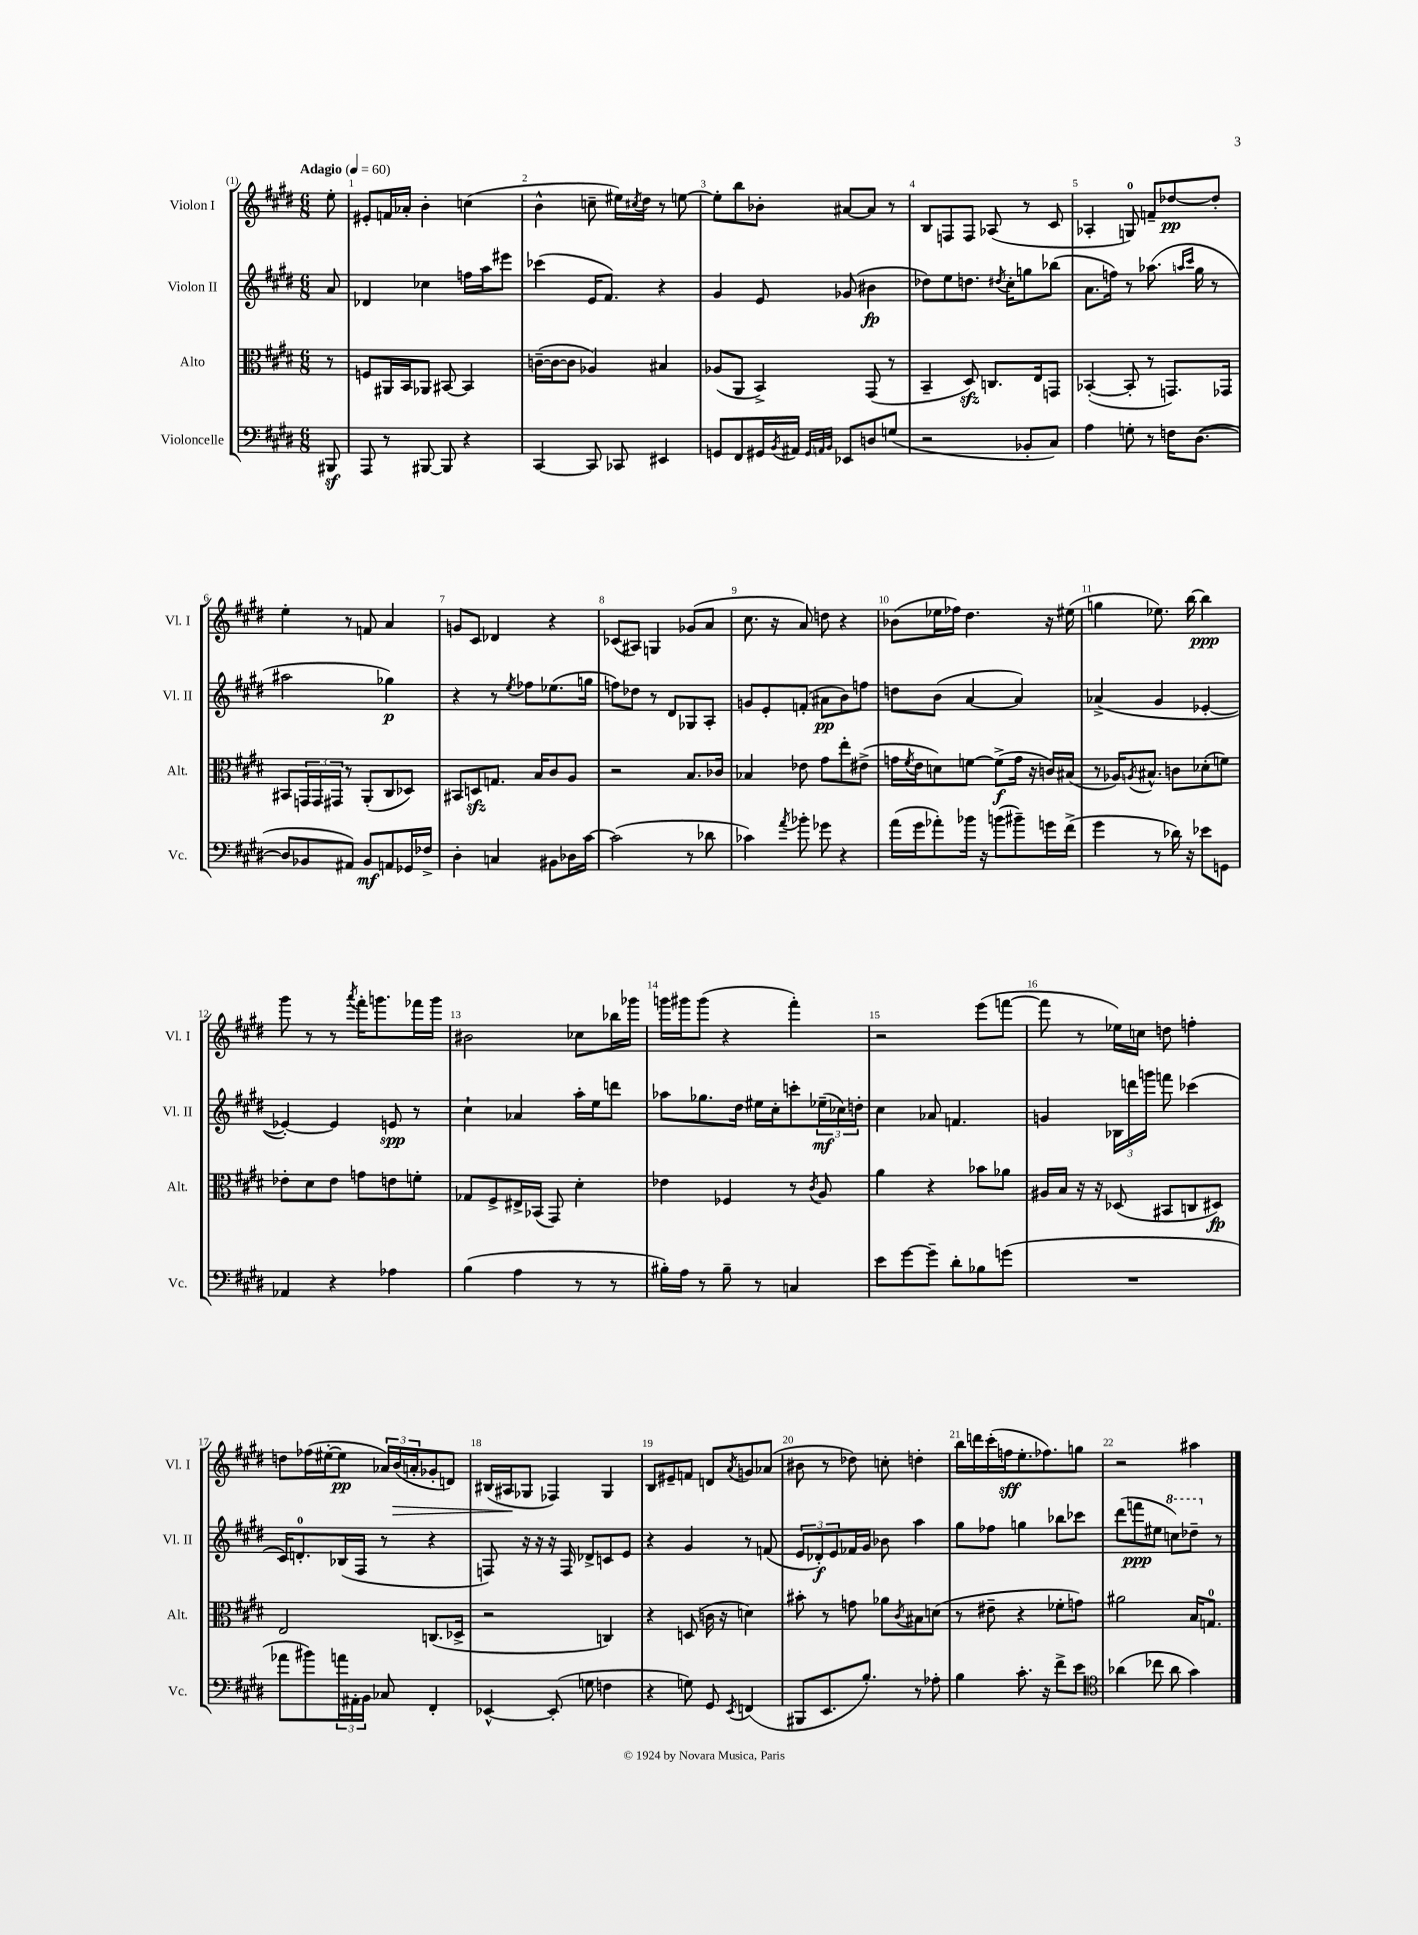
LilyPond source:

<<
\new StaffGroup <<
\new Staff = "s0" \with { instrumentName = "Violon I" shortInstrumentName = "Vl. I" } {
    \clef treble \key e \major \numericTimeSignature \time 6/8 \partial 8 \tempo "Adagio" 4 = 60
    e''8-. |
    eis'8-. f'16 aes'16-. b'4-. c''4( |
    b'4-^ c''8-- eis''16) \acciaccatura { cis''8 } dis''16 r8 e''8~ |
    e''8-. b''8 bes'8-. ais'8~ ais'8 r8 |
    b8 f8 f8 aes8( r8 cis'8 |
    aes4-. g8-0) f'8-- des''8~\pp des''8-. |
    e''4-. r8 f'8 a'4 |
    g'8 cis'8 des'4 r4 |
    ces'8( ais8) g4 ges'8( a'8 |
    cis''8. r16 a'8) d''8 r4 |
    bes'8( ees''16 fes''16) dis''4. r16 eis''16( |
    g''4 ees''8.) b''16~ b''4\ppp |
    gis'''8 r8 r8 \acciaccatura { a'''8 } fis'''16-. g'''8. fes'''16 g'''16 |
    bis'2 ces''8 bes''16 ges'''16 |
    g'''16 gis'''16 gis'''8( r4 fis'''4-.) |
    r2 e'''8( f'''8~ |
    f'''8 r8 ees''16) c''16 d''8 f''4-. |
    d''8 fes''16( eis''16~-. eis''8\pp \tuplet 3/2 { aes'16) b'16\>( a'16-. } ges'8-. d'8) |
    bis16( ais16\! ges8 fes4) ges4 |
    b8 eis'8-- f'8 d'8 \acciaccatura { a'8 } g'8 aes'8( |
    bis'8 r8 des''8) c''8-. d''4-. |
    b''16 d'''16 cis'''16-.( f''16\sff e''8.-. fes''8.) g''8 |
    r2 ais''4 \bar "|." |
}
\new Staff = "s1" \with { instrumentName = "Violon II" shortInstrumentName = "Vl. II" } {
    \clef treble \key e \major \numericTimeSignature \time 6/8 \partial 8
    a'8 |
    des'4 ces''4 f''16 a''16 eis'''8 |
    ces'''4( e'16 fis'8.) r4 |
    gis'4 e'8 ges'8( bis'4\fp |
    des''8) e''8 d''8. \acciaccatura { dis''8 } cis''16-. g''8 bes''8( |
    a'8. f''16) r8 aes''8.( \grace { a''16 cis'''16 } gis''16 r8 |
    ais''2 ges''4\p) |
    r4 r8 \acciaccatura { e''8 } fes''8 ees''8.( g''16 |
    f''8) des''8 r8 dis'8 ges8 a8-. |
    g'8 e'8-. f'8-.( ais'8\pp b'8) f''8 |
    d''8 b'8( a'4~ a'4) |
    aes'4->( gis'4 ees'4~-. |
    ees'4~-.) ees'4 e'8\spp r8 |
    cis''4-! aes'4 a''16-. e''16 d'''8 |
    aes''8 ges''8. dis''16 eis''16 cis''16-. c'''8-. \tuplet 3/2 { ees''16--\mf( ces''16) d''16-. } |
    cis''4 aes'8 f'4. |
    g'4 \tuplet 3/2 { bes16 d'''16 g'''16 } f'''8 ces'''4( |
    cis'16) d'8.-0-. bes16( fis16 r8 r4 |
    f8) r16 r16 r16 f16 des'8-> c'8 e'8 |
    r4 gis'4 r8 f'8( |
    \tuplet 3/2 { e'8 des'8-.\f) e'8 } fes'16 gis'16 bes'8 a''4 |
    gis''8 fes''8 g''4 bes''8 ces'''8 |
    dis'''8( f'''8\ppp eis''8 \ottava #1 c'''8) des'''8-- \ottava #0 r8 \bar "|." |
}
\new Staff = "s2" \with { instrumentName = "Alto" shortInstrumentName = "Alt." } {
    \clef alto \key e \major \numericTimeSignature \time 6/8 \partial 8
    r8 |
    f8 ais,16 b,16 aes,8 bis,8~ bis,4 |
    c'16~--( c'16~ c'8 aes4) bis4 |
    aes8( a,8 b,4->) gis,8( r8 |
    b,4-- dis8\sfz) c8. e16 g,8 |
    bes,4~-.( bes,8-. r8 g,8.) ges,16 |
    bis,8 \tuplet 3/2 { g,16 g,16 gis,16 } r8 a,8-.( cis8 des8) |
    bis,8 d8\sfz g8. b16 cis'8 a8 |
    r2 b8. ces'16 |
    bes4 ees'8 gis'8 e''8-. eis'8->( |
    g'16 \acciaccatura { fis'8 } e'16 d'8) f'8~ f'8->\f( g'16 r16 c'16) bis16( |
    r8 aes16) \acciaccatura { a8 } bis8.-^ c'8 des'8-.( f'8) |
    ees'8-. dis'8 ees'8 g'8 e'8 f'8-. |
    ges8 fis8-> eis16-> bes,16( gis,8) dis'4-. |
    ees'4 fes4 r8 \acciaccatura { cis'8 } a8 |
    a'4 r4 bes'8 aes'8 |
    ais16 b16 r16 r16 des8( bis,8 c8 dis8\fp) |
    e2 c8.( des16-> |
    r2 c4) |
    r4 d8( c'16 r16 d'4) |
    bis'8-. r8 g'8 aes'8 \acciaccatura { cis'8 } bis8 d'8( |
    r8 eis'8-- r4 fes'8-. g'8) |
    ais'2 b16 g8.-0 \bar "|." |
}
\new Staff = "s3" \with { instrumentName = "Violoncelle" shortInstrumentName = "Vc." } {
    \clef bass \key e \major \numericTimeSignature \time 6/8 \partial 8
    bis,,8\sf |
    a,,8 r8 bis,,8~ bis,,8 r4 |
    cis,4~ cis,8 ces,8 eis,4 |
    g,8 fis,8 gis,16 \acciaccatura { b,8 } ais,16 \grace { gis,32 a,32 b,32 } ees,8 d8 g8( |
    r2 bes,8-. cis8) |
    a4 g8-. r8 f16 dis8.~( |
    dis8 bes,8 ais,8) bes,8\mf a,8 ges,16 fes16-> |
    dis4-. c4 bis,8 des16 cis'16~ |
    cis'2( r8 des'8 |
    ces'4) \acciaccatura { a'8 } bes'8-. ges'8 r4 |
    a'16( gis'16 aes'8-.) bes'16 r16 b'8( bis'8--) g'16 fis'16->( |
    gis'4 r8 des'16) r16 ees'8 g,8 |
    aes,4 r4 aes4 |
    b4( a4 r8 r8 |
    bis16-.) a16 r8 bis8-- r8 c4 |
    e'8 gis'8~ gis'8-- dis'8-. bes8 g'8( |
    R2. |
    aes'8 bis'8) \tuplet 3/2 { a'16 ais,16-. b,16 } ces8 fis,4-. |
    ees,4~-^ ees,8-.( g8 f4 |
    r4 g8) gis,8 \acciaccatura { e,8 } f,4( |
    bis,,8 e,8. b8.-.) r8 aes8-. |
    b4 cis'8.-. r16 fis'8-> e'8 |
    \clef tenor aes'4( ces''8 aes'8 gis'4) \bar "|." |
}
>>
>>
\layout { \context { \Score \override BarNumber.break-visibility = ##(#f #t #t) barNumberVisibility = #all-bar-numbers-visible } }
